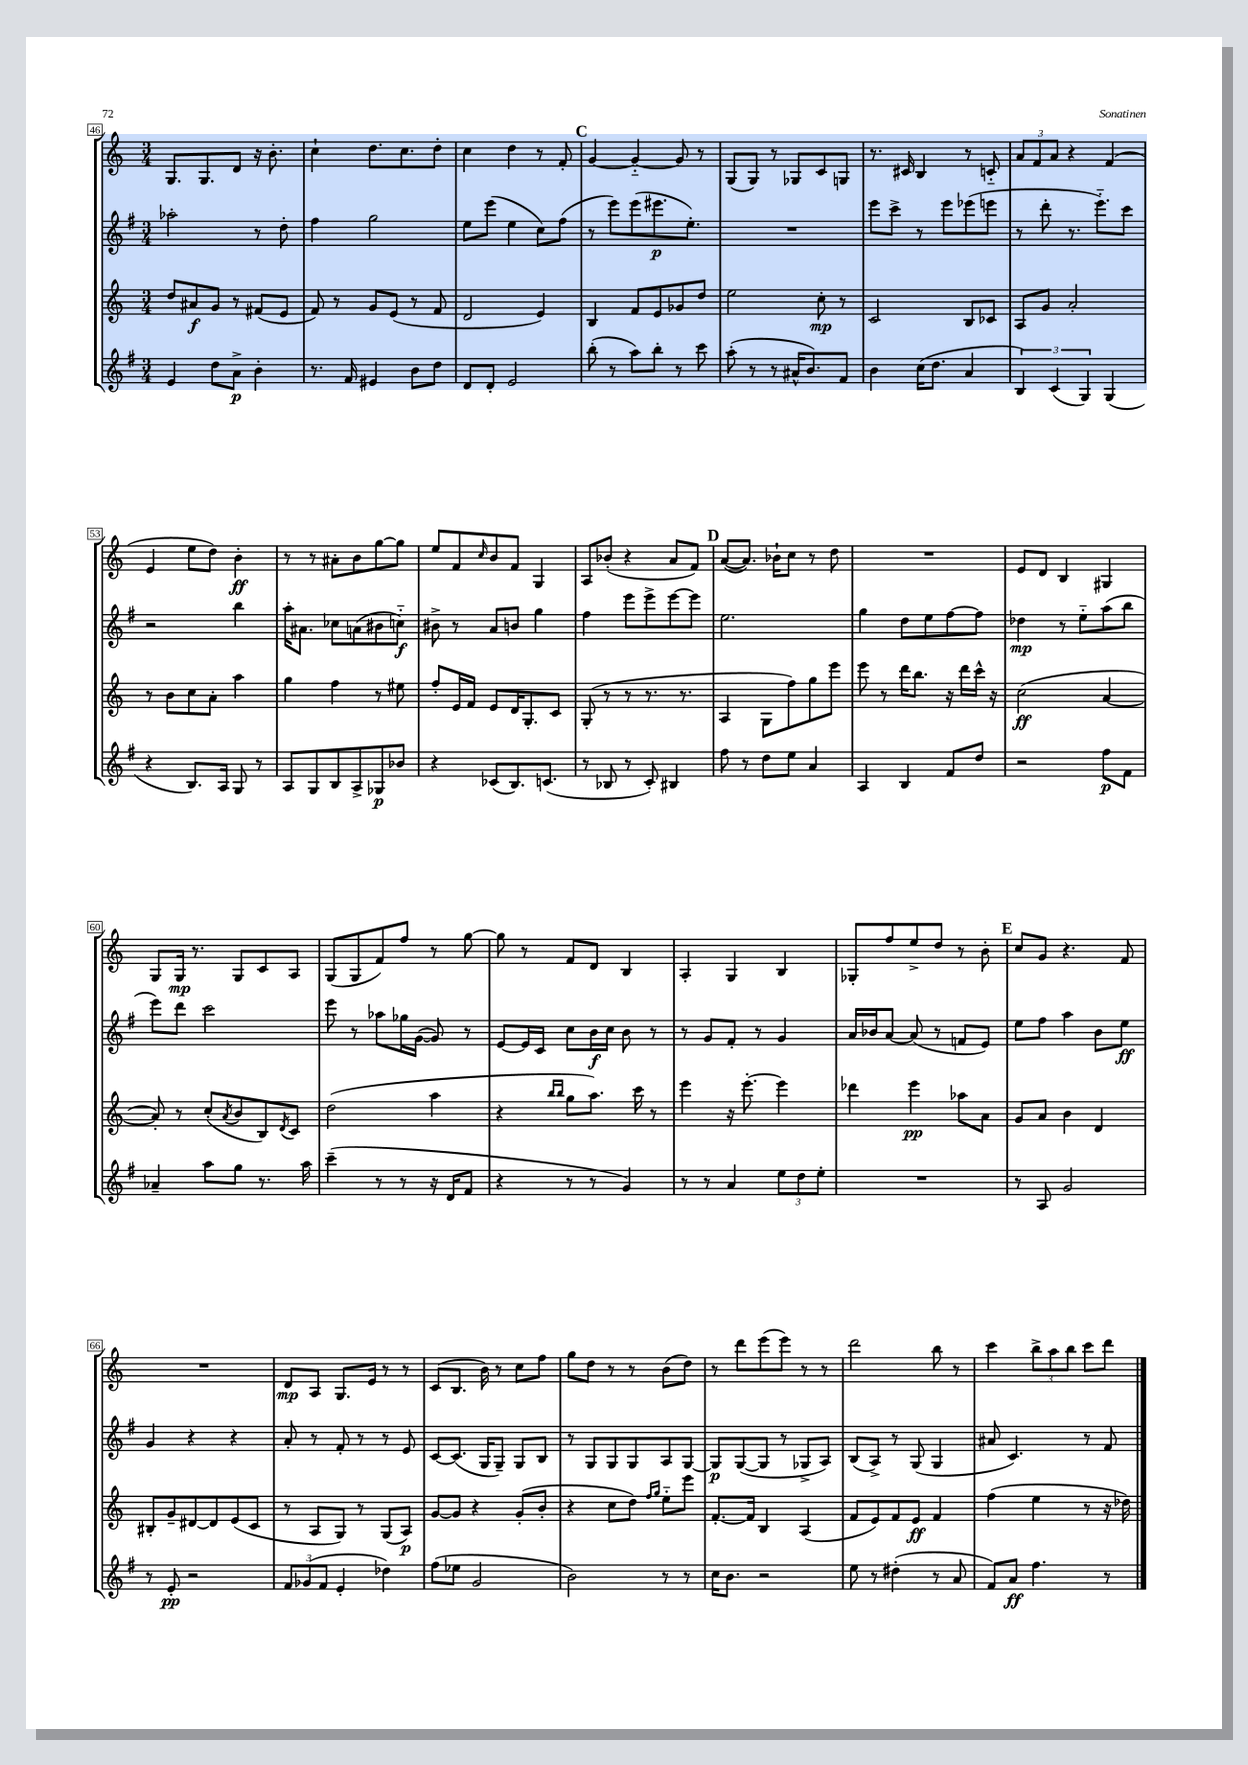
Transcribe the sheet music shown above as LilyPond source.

<<
\new StaffGroup <<
\new Staff = "s0" {
    \clef treble \key c \major \numericTimeSignature \time 3/4
    g8. g8. d'8 r16 b'8.-. |
    c''4-! d''8. c''8. d''8-. |
    c''4 d''4 r8 f'8-. |
    \mark \markup { \bold "C" } g'4~ g'4~-_ g'8 r8 |
    g8( g8) r8 ges8 c'8 g8 |
    r8. cis'16 b4 r8 c'8-_ |
    \tuplet 3/2 { a'8 f'8 a'8 } r4 f'4( |
    e'4 e''8 d''8) b'4-.\ff |
    r8 r8 ais'8-. b'8 g''8~ g''8 |
    e''8 f'8 \grace { c''16 } b'8 f'8 g4 |
    a8 bes'8-.( r4 a'8 f'8) |
    \mark \markup { \bold "D" } a'8~( a'8.) bes'16-! c''8 r8 d''8 |
    R2. |
    e'8 d'8 b4 gis4 |
    g8 g16\mp r8. g8 c'8 a8 |
    g8( g8 f'8) f''8 r8 g''8~ |
    g''8 r8 f'8 d'8 b4 |
    a4-. g4 b4 |
    ges8-. f''8 e''8-> d''8 r8 b'8-. |
    \mark \markup { \bold "E" } c''8 g'8 r4. f'8 |
    R2. |
    d'8\mp a8 g8. e'16 r8 r8 |
    c'8( b8. b'16) r8 c''8 f''8 |
    g''8 d''8 r8 r8 b'8( d''8) |
    r8 d'''8 e'''8( e'''8) r8 r8 |
    d'''2 b''8 r8 |
    c'''4 \tuplet 3/2 { b''8-> a''8 b''8 } c'''8 d'''8 \bar "|." |
}
\new Staff = "s1" {
    \clef treble \key g \major \numericTimeSignature \time 3/4
    aes''2-. r8 d''8-. |
    fis''4 g''2 |
    e''8 e'''8( e''4 c''8) fis''8( |
    \mark \markup { \bold "C" } r8 e'''8) e'''8( eis'''8.\p e''8.-.) |
    R2. |
    e'''8 c'''8-> r8 e'''8 ees'''8( e'''8 |
    r8 d'''8-. r8. e'''8.-_) c'''8 |
    r2 b''4 |
    a''16-. ais'8. ces''8 a'8( bis'8 c''8-_\f) |
    bis'8-> r8 a'8 b'8 g''4 |
    fis''4 e'''8 e'''8-> e'''8~ e'''8 |
    \mark \markup { \bold "D" } e''2. |
    g''4 d''8 e''8 fis''8~ fis''8 |
    des''4\mp r8 e''8-_ a''8( b''8 |
    e'''8) d'''8 c'''2 |
    e'''8 r8 aes''8 ges''16 g'16~( g'8) r8 |
    e'8~ e'16 c'16 c''8 b'16\f c''16 b'8 r8 |
    r8 g'8 fis'8-. r8 g'4 |
    a'16 bes'16 a'8~ a'8( r8 f'8 e'8) |
    \mark \markup { \bold "E" } e''8 fis''8 a''4 b'8 e''8\ff |
    g'4 r4 r4 |
    a'8-. r8 fis'8-. r8 r8 e'8 |
    c'8~ c'8.( g16 g8--) g8 b8 |
    r8 g8 g8 g8 a8 g8~ |
    g8\p g8~( g8 r8 ges8-> a8) |
    b8( a8->) r8 g8( g4 |
    ais'8 c'4.) r8 fis'8 \bar "|." |
}
\new Staff = "s2" {
    \clef treble \key c \major \numericTimeSignature \time 3/4
    d''8 ais'8\f g'8 r8 fis'8( e'8 |
    f'8) r8 g'8 e'8( r8 f'8 |
    d'2 e'4) |
    \mark \markup { \bold "C" } b4 f'8 e'8 ges'8 d''8 |
    e''2 c''8-.\mp r8 |
    c'2 b8 ces'8 |
    a8 g'8 a'2-. |
    r8 b'8 c''8 a'8-. a''4 |
    g''4 f''4 r8 eis''8 |
    f''8-. e'16 f'16 e'8 d'16 g8.-. c'8 |
    g8-.( r8 r8 r8. r8. |
    \mark \markup { \bold "D" } a4 g8 f''8) g''8 e'''8 |
    e'''8 r8 d'''16 b''8. r16 d'''16 c'''16-^ r16 |
    c''2\ff( a'4~ |
    a'8-.) r8 c''8-.( \acciaccatura { a'8 } b'8 b8) \acciaccatura { d'8 } c'8 |
    d''2( a''4 |
    r4 \grace { b''16 b''16 } g''8 a''8.) c'''16 r8 |
    e'''4 r16 e'''8.~-. e'''4 |
    des'''4 e'''4\pp aes''8 a'8 |
    \mark \markup { \bold "E" } g'8 a'8 b'4 d'4 |
    bis8-. g'8-- dis'8~ dis'8 e'8( c'8 |
    r8 a8 g8) r8 g8( a8\p) |
    g'8~ g'8 r4 g'8-.( b'8-. |
    r4 c''8 d''8) \grace { f''16 g''16 } e''8-_ e'''8 |
    f'8.~-. f'16 b4 a4( |
    f'8 e'8) f'8 e'8\ff f'4 |
    f''4( e''4 r8 r16 des''16) \bar "|." |
}
\new Staff = "s3" {
    \clef treble \key g \major \numericTimeSignature \time 3/4
    e'4 d''8 a'8->\p b'4-. |
    r8. fis'16 eis'4 b'8 d''8 |
    d'8 d'8-. e'2 |
    \mark \markup { \bold "C" } b''8-.( r8 a''8) b''8-. r8 c'''8 |
    a''8-.( r8 r8 ais'16-^ b'8.) fis'8 |
    b'4 c''16( d''8. a'4 |
    \tuplet 3/2 { b4) c'4( g4) } g4( |
    r4 b8.) a16 g8 r8 |
    a8 g8 b8 a8-> ges8\p bes'8 |
    r4 ces'8( b8.) c'8.( |
    r8 bes8 r8 c'8-.) bis4 |
    \mark \markup { \bold "D" } fis''8 r8 d''8 e''8 a'4 |
    a4 b4 fis'8 d''8 |
    r2 fis''8\p fis'8 |
    aes'4-- a''8 g''8 r8. a''16 |
    c'''4--( r8 r8 r16 d'16 fis'8 |
    r4 r8 r8 g'4) |
    r8 r8 a'4 \tuplet 3/2 { e''8 d''8 e''8-. } |
    R2. |
    \mark \markup { \bold "E" } r8 a8 g'2 |
    r8 e'8-.\pp r2 |
    \tuplet 3/2 { fis'8 ges'8( fis'8 } e'4-. des''4) |
    fis''8( ees''8 g'2 |
    b'2) r8 r8 |
    c''16 b'8. r2 |
    e''8 r8 dis''4-.( r8 a'8 |
    fis'8) a'8\ff fis''4. r8 \bar "|." |
}
>>
>>
\layout { \context { \Score currentBarNumber = #46 \override BarNumber.stencil = #(make-stencil-boxer 0.1 0.3 ly:text-interface::print) } }
